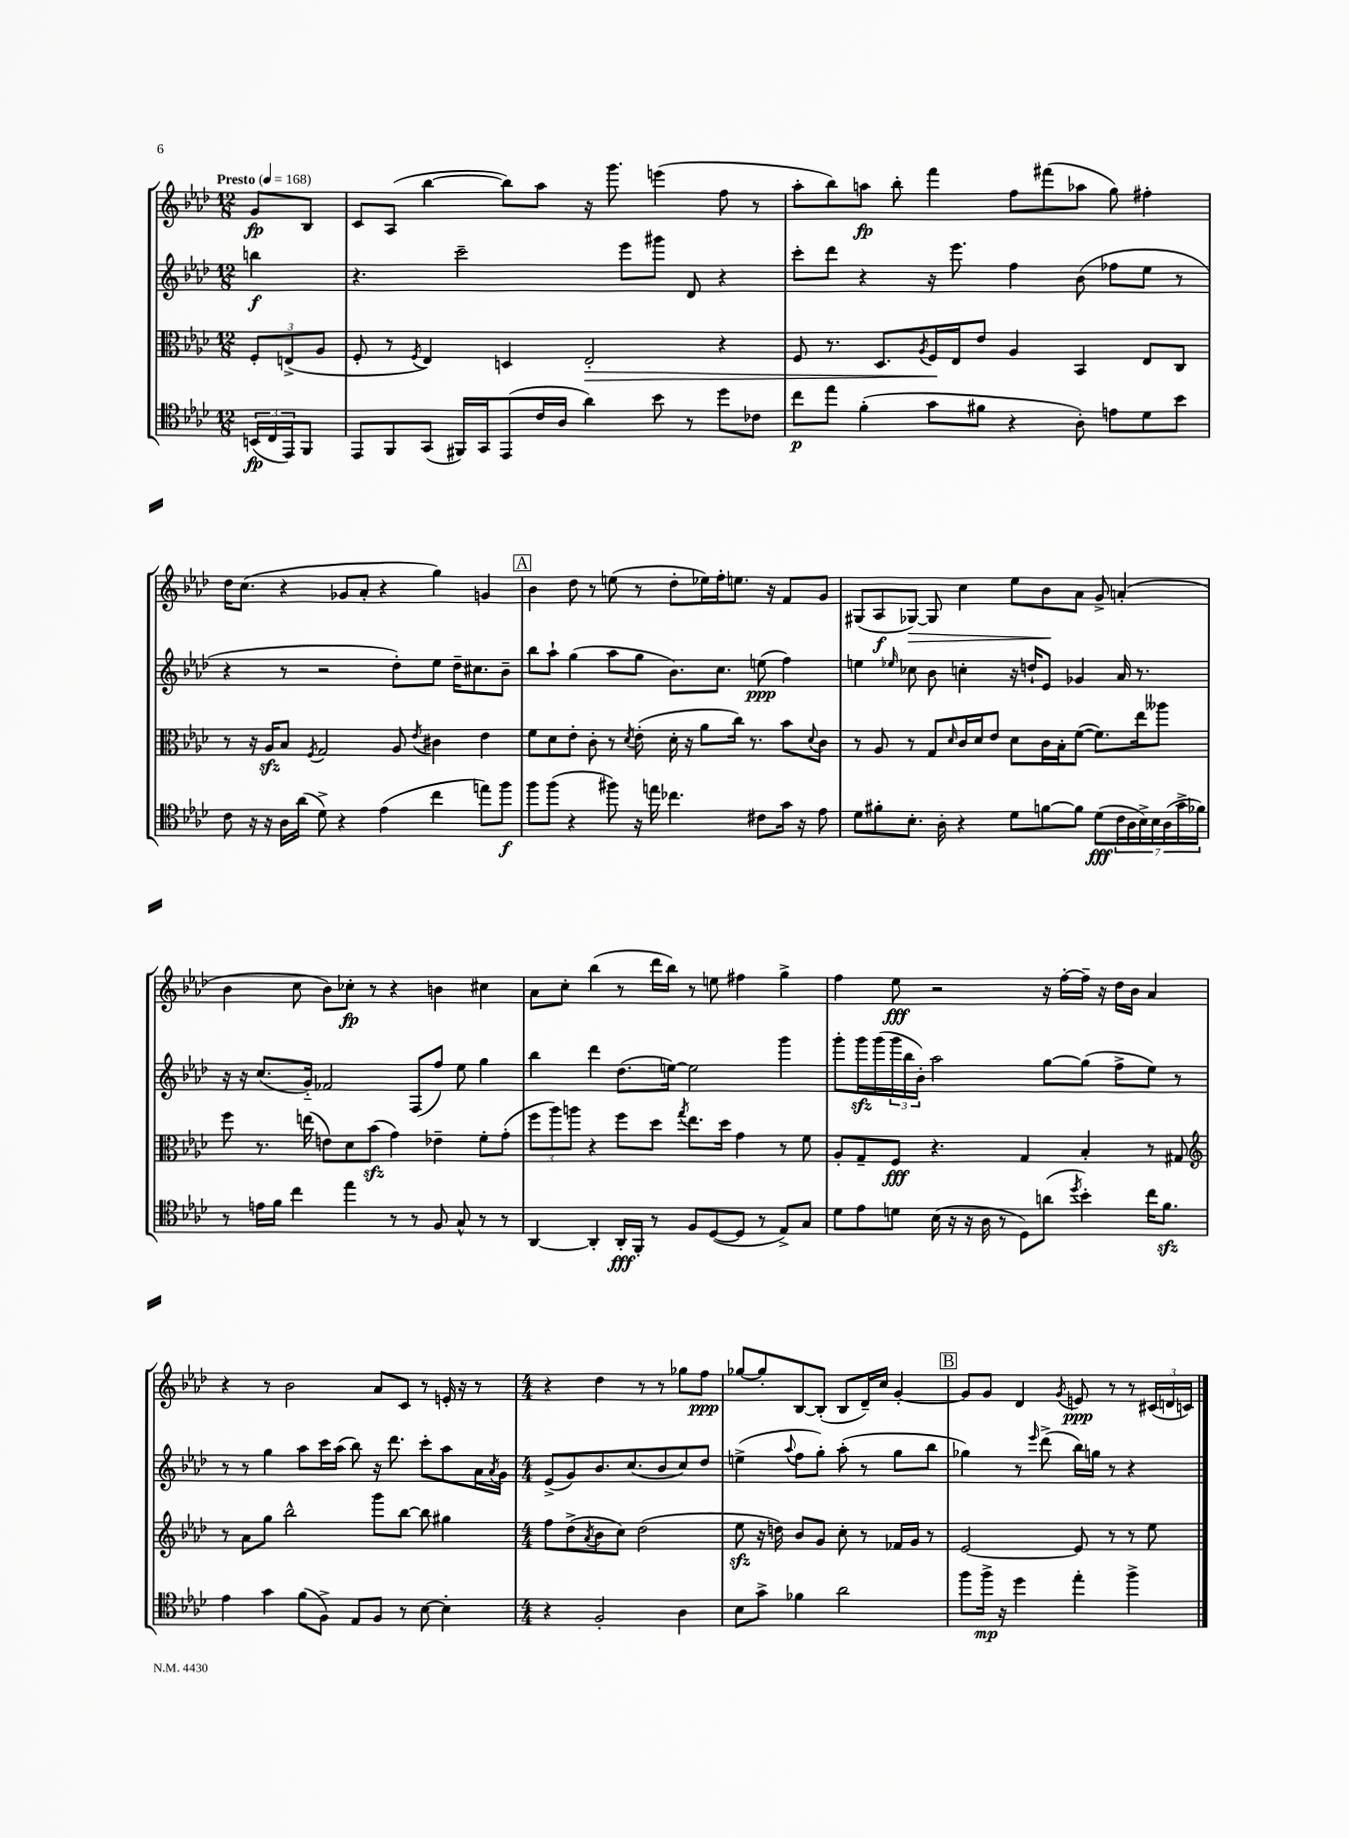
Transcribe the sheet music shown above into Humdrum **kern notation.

**kern	**dynam	**kern	**dynam	**kern	**dynam	**kern	**dynam
*part4	*part4	*part3	*part3	*part2	*part2	*part1	*part1
*staff4	*staff4	*staff3	*staff3	*staff2	*staff2	*staff1	*staff1
*clefC4	*	*clefC3	*	*clefG2	*	*clefG2	*
*k[b-e-a-d-]	*	*k[b-e-a-d-]	*	*k[b-e-a-d-]	*	*k[b-e-a-d-]	*
*M12/8	*	*M12/8	*	*M12/8	*	*M12/8	*
*MM168	*	*MM168	*	*MM168	*	*MM168	*
=	=	=	=	=	=	=	=
!	!	!	!	!	!	!LO:TX:a:B:t=Presto	!
(24BBn/LL	fp	12F'/L	.	4bbn\	f	8g/L	fp
24C/	.	.	.	.	.	.	.
24EE-/J)	.	(12En^/	.	.	.	.	.
8FF/J	.	.	.	.	.	8B-/J	.
.	.	12A-/J	.	.	.	.	.
=1	=1	=1	=1	=1	=1	=1	=1
8EE-/L	.	8F'/	.	4.r	.	8c/L	.
8FF/	.	8r	.	.	.	(8A-/J	.
.	.	8qF/	.	.	.	.	.
(8GG/J	.	4E-/)	.	.	.	[4bb-\	.
16FF#X/LL)	.	.	.	2ccc~\	.	.	.
16GG/J	.	.	.	.	.	.	.
(8EE-/	.	4Dn/	.	.	.	8bb-\L])	.
16c/L	.	.	.	.	.	8aa-\J	.
16A-/JJ	.	.	.	.	.	.	.
!	!	!	!LO:HP:b	!	!	!	!
4a-\)	.	2E-'/	>	.	.	16r	.
.	.	.	.	.	.	8.ggg\	.
.	.	.	.	8eee-\L	.	.	.
8b-\	.	.	.	8ggg#X\J	.	(4eeen\	.
8r	.	.	.	8d-/	.	.	.
8dd-\L	.	4r	.	4r	.	8ff\	.
8c-X\J	.	.	.	.	.	8r	.
=2	=2	=2	=2	=2	=2	=2	=2
8cc\L	p	8F/	.	8ccc'\L	.	8aa-'\L	.
8ee-\J	.	8.r	.	8ddd-\J	.	8bb-\)	.
(4f'\	.	.	.	4r	.	8aan\J	fp
.	.	8.D-/L	.	.	.	.	.
.	.	.	.	.	.	8bb-'\	.
.	.	8qA-/	.	.	.	.	.
8g\L	.	16F/L	.	16r	.	4fff\	.
.	.	16E-/J	]	8.eee-\	.	.	.
8f#X\J	.	8e-/J	.	.	.	.	.
4r	.	4A-/	.	4ff\	.	8ff\L	.
.	.	.	.	.	.	(8fff#X\	.
8A-'\)	.	4BB-/	.	(8b-\	.	8aa-X\J	.
8en\L	.	.	.	8ff-X\L	.	8gg\)	.
8d-\	.	8E-/L	.	8ee-\J	.	4ff#X'\	.
8b-\J	.	8C/J	.	8r	.	.	.
!!LO:LB:g=z
=3	=3	=3	=3	=3	=3	=3	=3
8c\	.	8r	.	4r	.	16dd-\KL	.
.	.	.	.	.	.	(8.cc\J	.
16r	.	16r	.	.	.	.	.
16r	.	16A-zz/KL	.	.	.	.	.
16A-\LL	.	8B-/J	.	8r	.	4r	.
(16a-\JJ	.	.	.	.	.	.	.
.	.	8qF/	.	.	.	.	.
8d-^\)	.	2G/	.	2r	.	.	.
4r	.	.	.	.	.	8g-X/L	.
.	.	.	.	.	.	8a-'/J	.
(4e-\	.	.	.	.	.	4r	.
.	.	8A-/	.	8dd-'\L)	.	.	.
.	.	8qe-/	.	.	.	.	.
4cc\	.	4c#X\	.	8ee-\J	.	4gg\)	.
.	.	.	.	16dd-~\KL	.	.	.
.	.	.	.	8.cc#X\	.	.	.
8een\L)	.	4e-\	.	.	.	4gn/	.
8ff\J	f	.	.	8b-~\J	.	.	.
!!LO:REH:place=s1:t=A
=4	=4	=4	=4	=4	=4	=4	=4
8ff\L	.	8f\L	.	8bb-\L	.	4b-\	.
(8ff\J	.	8d-\	.	8aa-`\J	.	.	.
4r	.	8e-'\J	.	(4gg\	.	8dd-\	.
.	.	8c'\	.	.	.	8r	.
8ff#X\)	.	8r	.	8aa-\L	.	(8een\	.
.	.	8qd-/	.	.	.	.	.
16r	.	(8e-'\	.	8gg\J	.	8r	.
16een\	.	.	.	.	.	.	.
4.cc-X\	.	16d-'\	.	8.b-\L)	.	8dd-'\L	.
.	.	16r	.	.	.	.	.
.	.	8a-\L	.	.	.	16ee-X\L)	.
.	.	.	.	8.cc\J	.	16ff'\J	.
.	.	16cc\Jk)	.	.	.	8.een\J	.
.	.	8.r	.	.	.	.	.
8c#X\L	.	.	.	(8een\	ppp	.	.
.	.	.	.	.	.	16r	.
16g\Jk	.	8b-\L	.	4ff\)	.	8f/L	.
16r	.	.	.	.	.	.	.
.	.	8qqd-/	.	.	.	.	.
8e-\	.	8c\J	.	.	.	8g/J	.
=5	=5	=5	=5	=5	=5	=5	=5
8d-\L	.	8r	.	4een\	.	(8G#X/L	.
8f#X'\	.	8A-/	.	.	.	8A-/	f
.	.	.	.	16qqee-X/	.	.	.
!	!	!	!	!	!	!	!LO:HP:b
8.B-'\J	.	8r	.	8cc-X\	.	[8G-X/J)	>
.	.	8G/L	.	8b-\	.	8G-/]	.
16A-'\	.	.	.	.	.	.	.
.	.	16qqd-/	.	.	.	.	.
4r	.	16c/L	.	4ccn'\	.	4cc\	.
.	.	16d-/J	.	.	.	.	.
.	.	8e-/J	.	.	.	.	.
8d-\L	.	8d-\L	.	16r	.	8ee-\L	.
.	.	.	.	16ddn`/KL	.	.	.
[8fn\	.	16c\L	.	8e-/J	.	8b-\	.
.	.	16B-'\J	.	.	.	.	.
8f\J]	.	([8f\J	.	4g-X/	.	8a-\J	]
(8d-\L	fff	8.f\L])	.	.	.	8g^/	.
28c\L	.	.	.	16a-/	.	(4an'/	.
28A-\	.	.	.	.	.	.	.
.	.	16ee-\k	.	8.r	.	.	.
28B-^\)	.	.	.	.	.	.	.
28B-\	.	.	.	.	.	.	.
.	.	8aa--X\J	.	.	.	.	.
(28A-\	.	.	.	.	.	.	.
28g^\	.	.	.	.	.	.	.
28f-X\JJ)	.	.	.	.	.	.	.
!!LO:LB:g=z
=6	=6	=6	=6	=6	=6	=6	=6
8r	.	8ff\	.	16r	.	4b-\	.
.	.	.	.	16r	.	.	.
16en\LL	.	8.r	.	(8.cc/L	.	.	.
16f\JJ	.	.	.	.	.	.	.
4cc\	.	.	.	.	.	8cc\	.
.	.	(16een\	.	16g/Jk)	.	.	.
.	.	8en\L)	.	2f-X/	.	8b-\L)	.
4ee-\	.	8d-\	.	.	.	8cc-X'\J	fp
.	.	(8b-zz\J	.	.	.	8r	.
8r	.	4g\)	.	.	.	4r	.
8r	.	.	.	(8F/L	.	.	.
8F/	.	4e-X~\	.	8ff/J)	.	4bn\	.
8G^^/	.	.	.	8ee-\	.	.	.
8r	.	8f'\L	.	4gg\	.	4cc#X\	.
8r	.	(8g'\J	.	.	.	.	.
=7	=7	=7	=7	=7	=7	=7	=7
[4AA-/	.	12ff\L	.	4bb-\	.	8a-\L	.
.	.	12aa-\)	.	.	.	.	.
.	.	.	.	.	.	8cc'\J	.
.	.	12aan\J	.	.	.	.	.
4AA-'/]	.	4r	.	4ddd-\	.	(4bb-\	.
16AA-'/LL	fff	8ff\L	.	(8.dd-\L	.	8r	.
16FF'/JJ	.	.	.	.	.	.	.
8r	.	8dd-\J	.	.	.	16ddd-\LL	.
.	.	.	.	[16een\Jk)	.	16bb-\JJ)	.
.	.	8qgg/	.	.	.	.	.
8F/L	.	8.ee-\L	.	2ee\]	.	8r	.
([8D-/	.	.	.	.	.	8een\	.
.	.	16dd-\Jk	.	.	.	.	.
8D-/J]	.	4g\	.	.	.	4ff#X\	.
8r	.	.	.	.	.	.	.
8E-^/L)	.	8r	.	4ggg\	.	4gg^\	.
8G/J	.	8f\	.	.	.	.	.
=8	=8	=8	=8	=8	=8	=8	=8
8d-\L	.	8A-'/L	.	8ggg'\L	.	4ff\	.
8e-\	.	8G~/	.	16gggzz\L	.	.	.
.	.	.	.	(16ggg\	.	.	.
8dn\J	.	8F/J	fff	24ggg\	.	8ee-\	fff
.	.	.	.	24bb-\	.	.	.
.	.	.	.	24b-'\JJ)	.	.	.
(16B-\	.	4.r	.	2aa-\	.	2r	.
16r	.	.	.	.	.	.	.
16r	.	.	.	.	.	.	.
16A-\	.	.	.	.	.	.	.
8r	.	.	.	.	.	.	.
8D-\L)	.	4G/	.	.	.	.	.
(8an\J	.	.	.	[8gg\L	.	16r	.
.	.	.	.	.	.	[16ff'\LL	.
8qdd-/	.	.	.	.	.	.	.
4b-'\)	.	4B-'/	.	(8gg\J]	.	16ff~\JJ]	.
.	.	.	.	.	.	16r	.
.	.	.	.	8ff^\L	.	16dd-\LL	.
.	.	.	.	.	.	16b-\JJ	.
16cc\KL	.	8r	.	8ee-\J)	.	4a-/	.
8.fzz\J	.	.	.	.	.	.	.
.	.	8G#X/	.	8r	.	.	.
!!LO:LB:g=z
=9	=9	=9	=9	=9	=9	=9	=9
*	*	*clefG2	*	*	*	*	*
4e-\	.	8r	.	8r	.	4r	.
.	.	8a-\L	.	8r	.	.	.
4g\	.	8gg\J	.	4gg\	.	8r	.
.	.	2bb-^^\	.	.	.	2b-\	.
(8f\L	.	.	.	8aa-\L	.	.	.
8F^\J)	.	.	.	16ccc\L	.	.	.
.	.	.	.	(16aa-\JJ	.	.	.
8E-/L	.	.	.	8bb-\)	.	.	.
8F/J	.	8ggg\L	.	16r	.	8a-/L	.
.	.	.	.	8.ddd-\	.	.	.
8r	.	[8bb-\J	.	.	.	8c/J	.
[8B-\	.	8bb-\]	.	8ccc'\L	.	8r	.
4B-'\]	.	4gg#X\	.	8aa-\	.	16en'/	.
.	.	.	.	.	.	16r	.
.	.	.	.	16a-\L	.	8r	.
.	.	.	.	8qa-/	.	.	.
.	.	.	.	16g\JJ	.	.	.
=10	=10	=10	=10	=10	=10	=10	=10
*M4/4	*	*M4/4	*	*M4/4	*	*M4/4	*
4r	.	8ff\L	.	(8e-^/L	.	4r	.
.	.	(8dd-^\	.	8g/)	.	.	.
.	.	8qa-/	.	.	.	.	.
2F'/	.	8b-\	.	8.b-/	.	4dd-\	.
.	.	8cc\J)	.	.	.	.	.
.	.	.	.	(8.cc/	.	.	.
.	.	(2dd-\	.	.	.	8r	.
.	.	.	.	8b-/	.	8r	.
4A-\	.	.	.	8cc/)	.	8gg-X\L	.
.	.	.	.	8dd-/J	.	8ff\J	ppp
=11	=11	=11	=11	=11	=11	=11	=11
8B-\L	.	8ee-zz\	.	(4een^\	.	[8gg-X/L	.
8g^\J	.	16r	.	.	.	8gg-'/]	.
.	.	16ddn\)	.	.	.	.	.
.	.	.	.	8qqaa-/	.	.	.
4f-X\	.	8b-/L	.	8ff\L	.	[8B-/	.
.	.	8g/J	.	8gg'\J)	.	(8B-'/J]	.
2a-\	.	8cc'\	.	(8aa-'\	.	8B-/L	.
.	.	8r	.	8r	.	16d-~/L)	.
.	.	.	.	.	.	16cc/JJ	.
.	.	16f-X/LL	.	8gg\L	.	[4g'/	.
.	.	16g/JJ	.	.	.	.	.
.	.	8r	.	8bb-\J	.	.	.
!!LO:REH:place=s1:t=B
=12	=12	=12	=12	=12	=12	=12	=12
8ff\L	.	[2e-/	.	4gg-X\)	.	8g/L]	.
16ff^\Jk	mp	.	.	.	.	8g/J	.
16r	.	.	.	.	.	.	.
4dd-\	.	.	.	8r	.	4d-/	.
.	.	.	.	16qqeee-/	.	.	.
.	.	.	.	(8ddd-^\	.	.	.
.	.	.	.	.	.	8qg/	.
4ee-'\	.	8e-/]	.	16bb-\LL)	.	8en/	ppp
.	.	.	.	16ggn\JJ	.	.	.
.	.	8r	.	8r	.	8r	.
4ff^\	.	8r	.	4r	.	8r	.
.	.	8ee-\	.	.	.	(24c#X/LL	.
.	.	.	.	.	.	24dn/	.
.	.	.	.	.	.	24cn/JJ)	.
==	==	==	==	==	==	==	==
*-	*-	*-	*-	*-	*-	*-	*-
